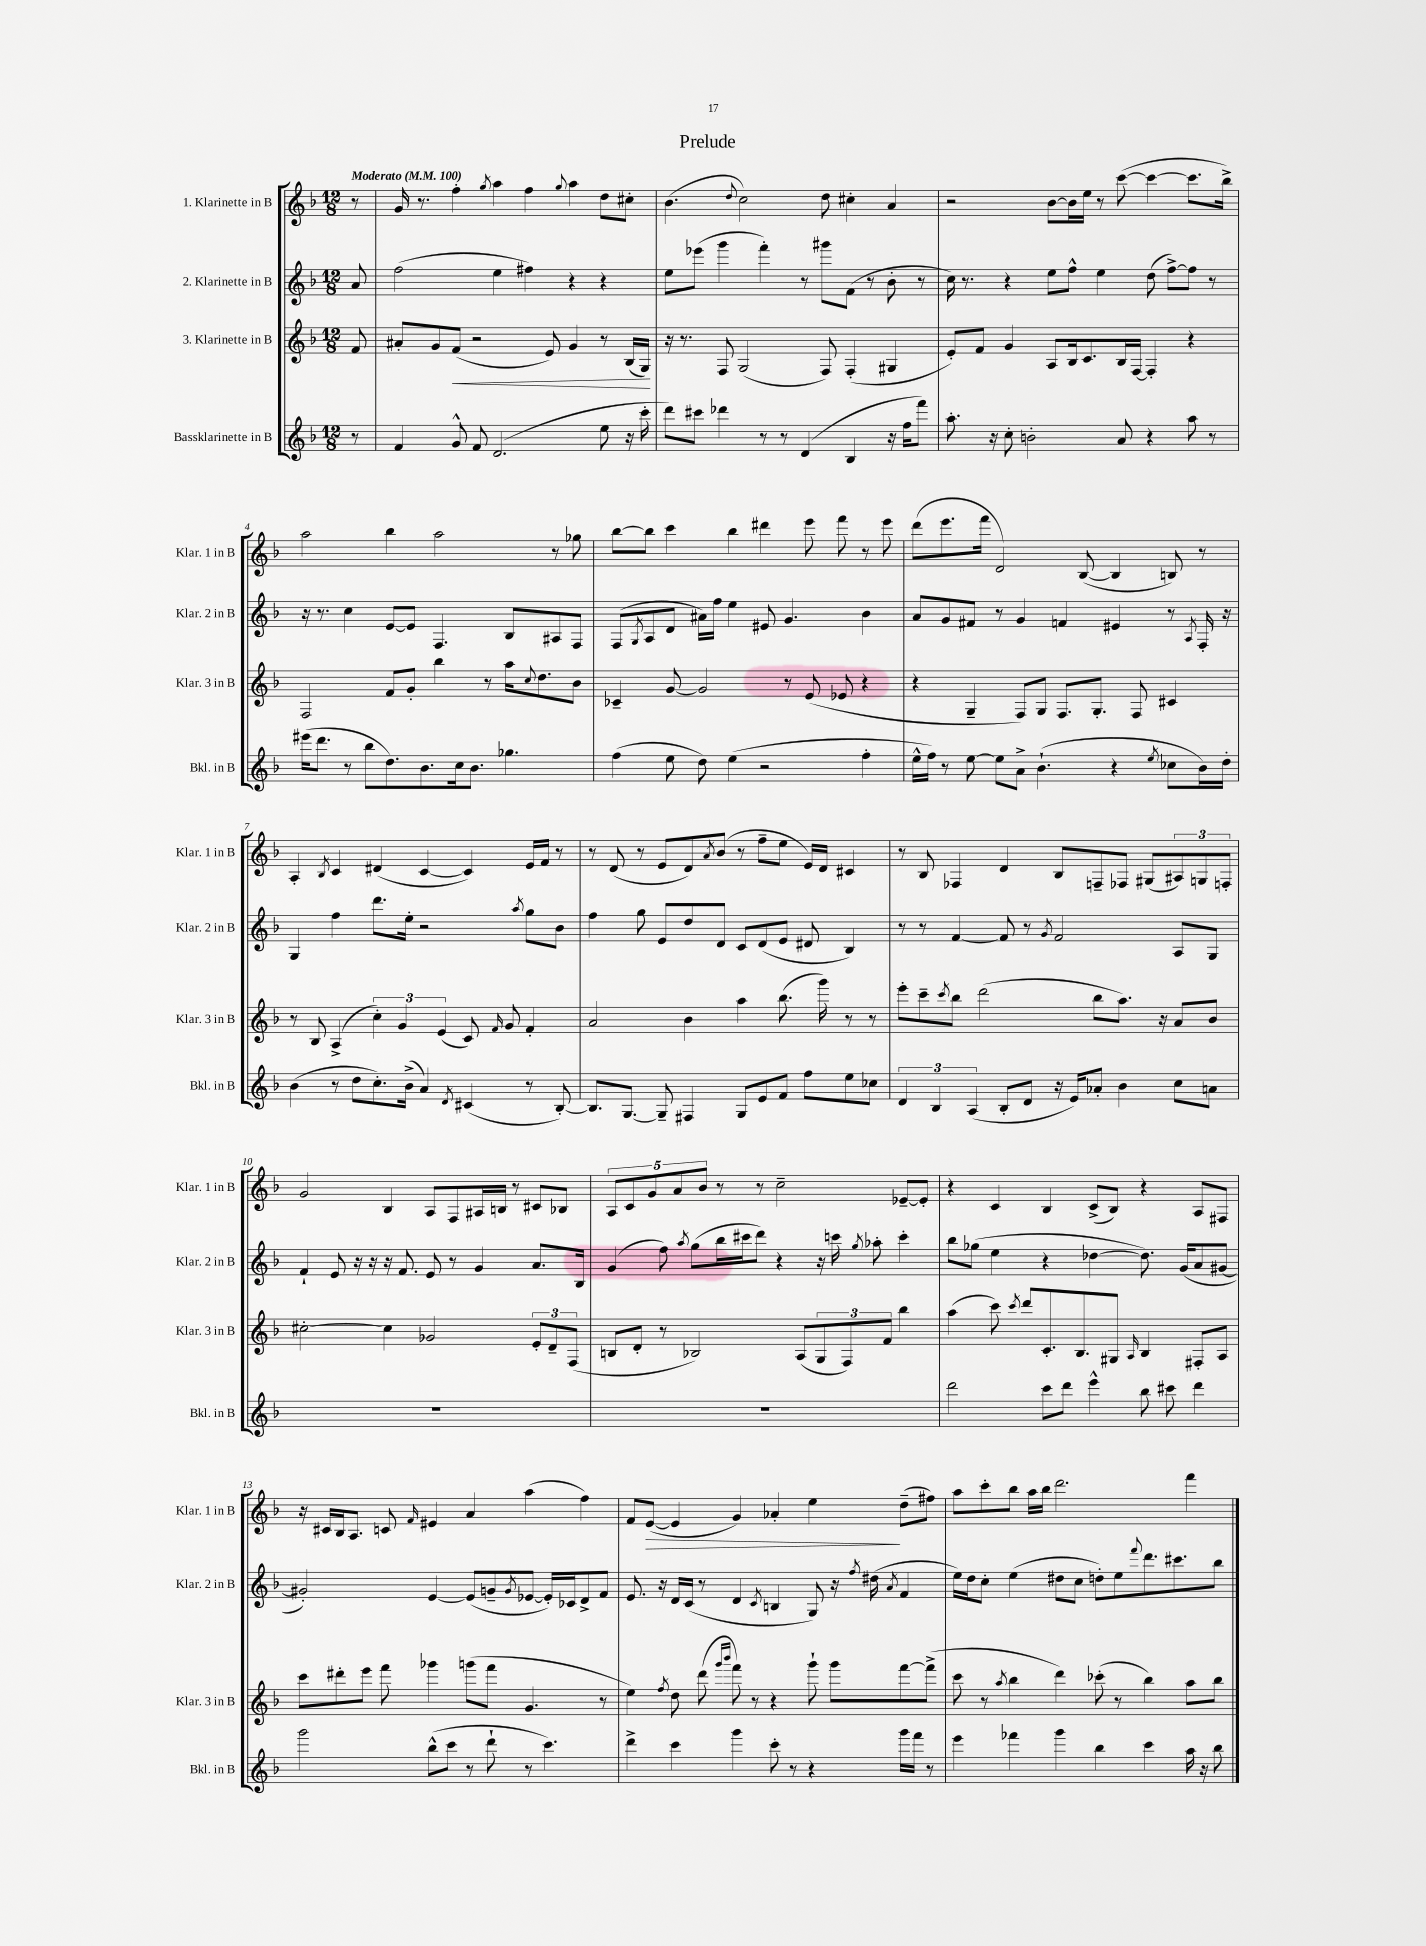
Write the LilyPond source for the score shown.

\header { title = "Prelude" }
<<
\new StaffGroup <<
\new Staff = "s0" \with { instrumentName = "1. Klarinette in B" shortInstrumentName = "Klar. 1 in B" } {
    \clef treble \key f \major \numericTimeSignature \time 12/8 \partial 8 \tempo "Moderato" 4 = 100
    r8 |
    g'16 r8. f''4-. \acciaccatura { g''8 } a''4 f''4 \appoggiatura { g''8 } a''4 d''8 cis''8-. |
    bes'4.( \appoggiatura { d''8 } c''2) d''8 cis''4-. a'4 |
    r2 bes'8~ bes'16 e''16 r8 c'''8~( c'''4~ c'''8. bes''16->) |
    a''2 bes''4 a''2 r8 ges''8 |
    bes''8~ bes''8 c'''4 bes''4 dis'''4 e'''8 f'''8 r8 e'''8 |
    d'''8( e'''8. f'''16 d'2) bes8~( bes4 b8) r8 |
    a4-. \acciaccatura { bes8 } c'4 dis'4( c'4~ c'4) e'16 f'16 r8 |
    r8 d'8( r8 e'8 d'8) \acciaccatura { a'8 } bes'8( r8 f''8-- e''8 e'16) d'16 cis'4 |
    r8 bes8 fes4 d'4 bes8 f8-- fes8 gis8( \tuplet 3/2 { ais8) g8 f8-. } |
    g'2 bes4 a8 f8 ais16 b16 r8 cis'8 bes8 |
    \tuplet 5/4 { a8 c'8 g'8 a'8 bes'8 } r8 r8 c''2-- ees'8~-- ees'8-. |
    r4 c'4 bes4 c'8->( bes8) r4 a8 fis8 |
    r16 cis'16 bes16 a8. c'8 \grace { f'16 } eis'4 a'4 a''4( f''4) |
    f'8 e'8~\>( e'4 g'4) aes'4-. e''4\! d''8--( fis''8) |
    a''8 c'''8-. bes''8 a''16 bes''16 d'''2. f'''4 \bar "|." |
}
\new Staff = "s1" \with { instrumentName = "2. Klarinette in B" shortInstrumentName = "Klar. 2 in B" } {
    \clef treble \key f \major \numericTimeSignature \time 12/8 \partial 8
    a'8 |
    f''2( e''4 fis''4) r4 r4 |
    e''8 ees'''8( g'''4 f'''4-.) r8 gis'''8 f'8( r8 bes'8-. r8 |
    c''16) r8. r4 e''8 f''8-^ e''4 d''8( f''8~->) f''8 r8 |
    r16 r8. c''4 e'8~ e'8 f4. bes8 ais8 f8 |
    f8( \acciaccatura { g8 } a8 d'8 ais'16) f''16 e''4 eis'8 g'4. bes'4 |
    a'8 g'8 fis'8 r8 g'4 f'4 eis'4 r8 \acciaccatura { a8 } f16-. r16 |
    g4 f''4 d'''8. e''16-. r2 \acciaccatura { a''8 } g''8 bes'8 |
    f''4 g''8 e'8 d''8 d'8 c'8 d'8( e'8 dis'8 bes4) |
    r8 r8 f'4~ f'8 r8 \acciaccatura { g'8 } f'2 a8 g8 |
    f'4-! e'8 r16 r16 r16 f'8. e'8 r8 g'4 a'8. bes16 |
    g'4( f''8) \acciaccatura { a''8 } g''8( bes''16 cis'''16 d'''8) r4 r16 c'''16 \acciaccatura { g''8 } aes''8-. c'''4-. |
    bes''8 ges''8( e''4 r4 des''4~ des''8.) g'16( a'8 gis'8~ |
    gis'2-.) e'4~ e'8( g'8-- \acciaccatura { g'8 } ees'8~ ees'16-.) ces'16 d'8-> f'8 |
    e'8. r16 d'16 c'16( r8 d'4 \acciaccatura { c'8 } b4 g8) r16 \acciaccatura { f''8 } dis''16( \acciaccatura { a'8 } f'4 |
    e''16) d''16 c''8-. e''4( dis''8 c''8 d''8-.) e''8 \appoggiatura { f'''8 } d'''8. cis'''8. bes''8 \bar "|." |
}
\new Staff = "s2" \with { instrumentName = "3. Klarinette in B" shortInstrumentName = "Klar. 3 in B" } {
    \clef treble \key f \major \numericTimeSignature \time 12/8 \partial 8
    f'8 |
    ais'8-. g'8 f'8\<( r2 e'8) g'4 r8 bes16( g16\!) |
    r16 r8. f8 g2( f8) f4-.( gis4 |
    e'8-.) f'8 g'4 a8 bes16 c'8. bes16 f16~ f4-. r4 |
    f2 f'8 g'8-. bes''4 r8 a''16 \appoggiatura { c''8 } d''8. bes'8 |
    ces'4-- g'8~ g'2 r8 e'8( ees'8 r4 |
    r4 g4-- f8) g8 f8. g8.-. f8 cis'4 |
    r8 bes8 a4->( \tuplet 3/2 { c''4-.) g'4 e'4( } c'8) \grace { f'16 } g'8 f'4-. |
    a'2 bes'4 a''4 bes''8.( g'''16) r8 r8 |
    e'''8-. c'''8-- \acciaccatura { c'''8 } bes''8 d'''2( bes''8 a''8.) r16 a'8 bes'8 |
    cis''2~-. cis''4 ges'2 \tuplet 3/2 { e'8-. d'8-- f8( } |
    b8 d'8-. r8 bes2) a8( \tuplet 3/2 { g8 f8) f'8 } bes''4 |
    a''4( c'''8) \acciaccatura { c'''8 } d'''8 c'8.-. bes8. gis8 \grace { a16 } bes4 fis8-. a8 |
    c'''8 dis'''8-. e'''8 f'''8 ges'''4 g'''8( f'''8 g'4. r8 |
    e''4) \acciaccatura { f''8 } d''8 d'''8( \grace { g'''16 bes'''16 } f'''8) r8 r4 g'''8-! g'''8 f'''8~ f'''8->( |
    c'''8 r8 \acciaccatura { a''8 } bes''4 d'''4) ces'''8-.( r8 bes''4) a''8 bes''8 \bar "|." |
}
\new Staff = "s3" \with { instrumentName = "Bassklarinette in B" shortInstrumentName = "Bkl. in B" } {
    \clef treble \key f \major \numericTimeSignature \time 12/8 \partial 8
    r8 |
    f'4 g'8-^ f'8 d'2.( e''8 r16 c'''16-. |
    d'''8) cis'''8 des'''4 r8 r8 d'4( bes4 r16 f''16 f'''8) |
    a''8.-. r16 c''8-. b'2-. a'8 r4 a''8 r8 |
    eis'''16( d'''8. r8 bes''8 d''8.) bes'8. c''16 bes'8. ges''4. |
    f''4( e''8 d''8) e''4( r2 f''4-. |
    e''16-^ f''16) r8 e''8~ e''8 a'8-> bes'4.-!( r4 \acciaccatura { e''8 } ces''8 bes'16) d''16-. |
    bes'4( r8 d''8 c''8.-.) bes'16->( a'4) \acciaccatura { d'8 } cis'4( r8 bes8~-.) |
    bes8. g8.~ g8-- fis4 g8 e'8 f'8 f''8 e''8 ces''8 |
    \tuplet 3/2 { d'4 bes4 a4( } bes8-. d'8 r16 e'16) aes'8-. bes'4 c''8 a'8 |
    R1. |
    R1. |
    d'''2 c'''8 d'''8 e'''4-^ bes''8 cis'''8 d'''4 |
    g'''2 bes''8-^( c'''8 r8 d'''8-! r8 c'''4.) |
    d'''4-> c'''4 g'''4 c'''8-. r8 r4 g'''16 f'''16 r8 |
    e'''4 fes'''4 g'''4 bes''4 c'''4 a''16 r16 bes''8 \bar "|." |
}
>>
>>
